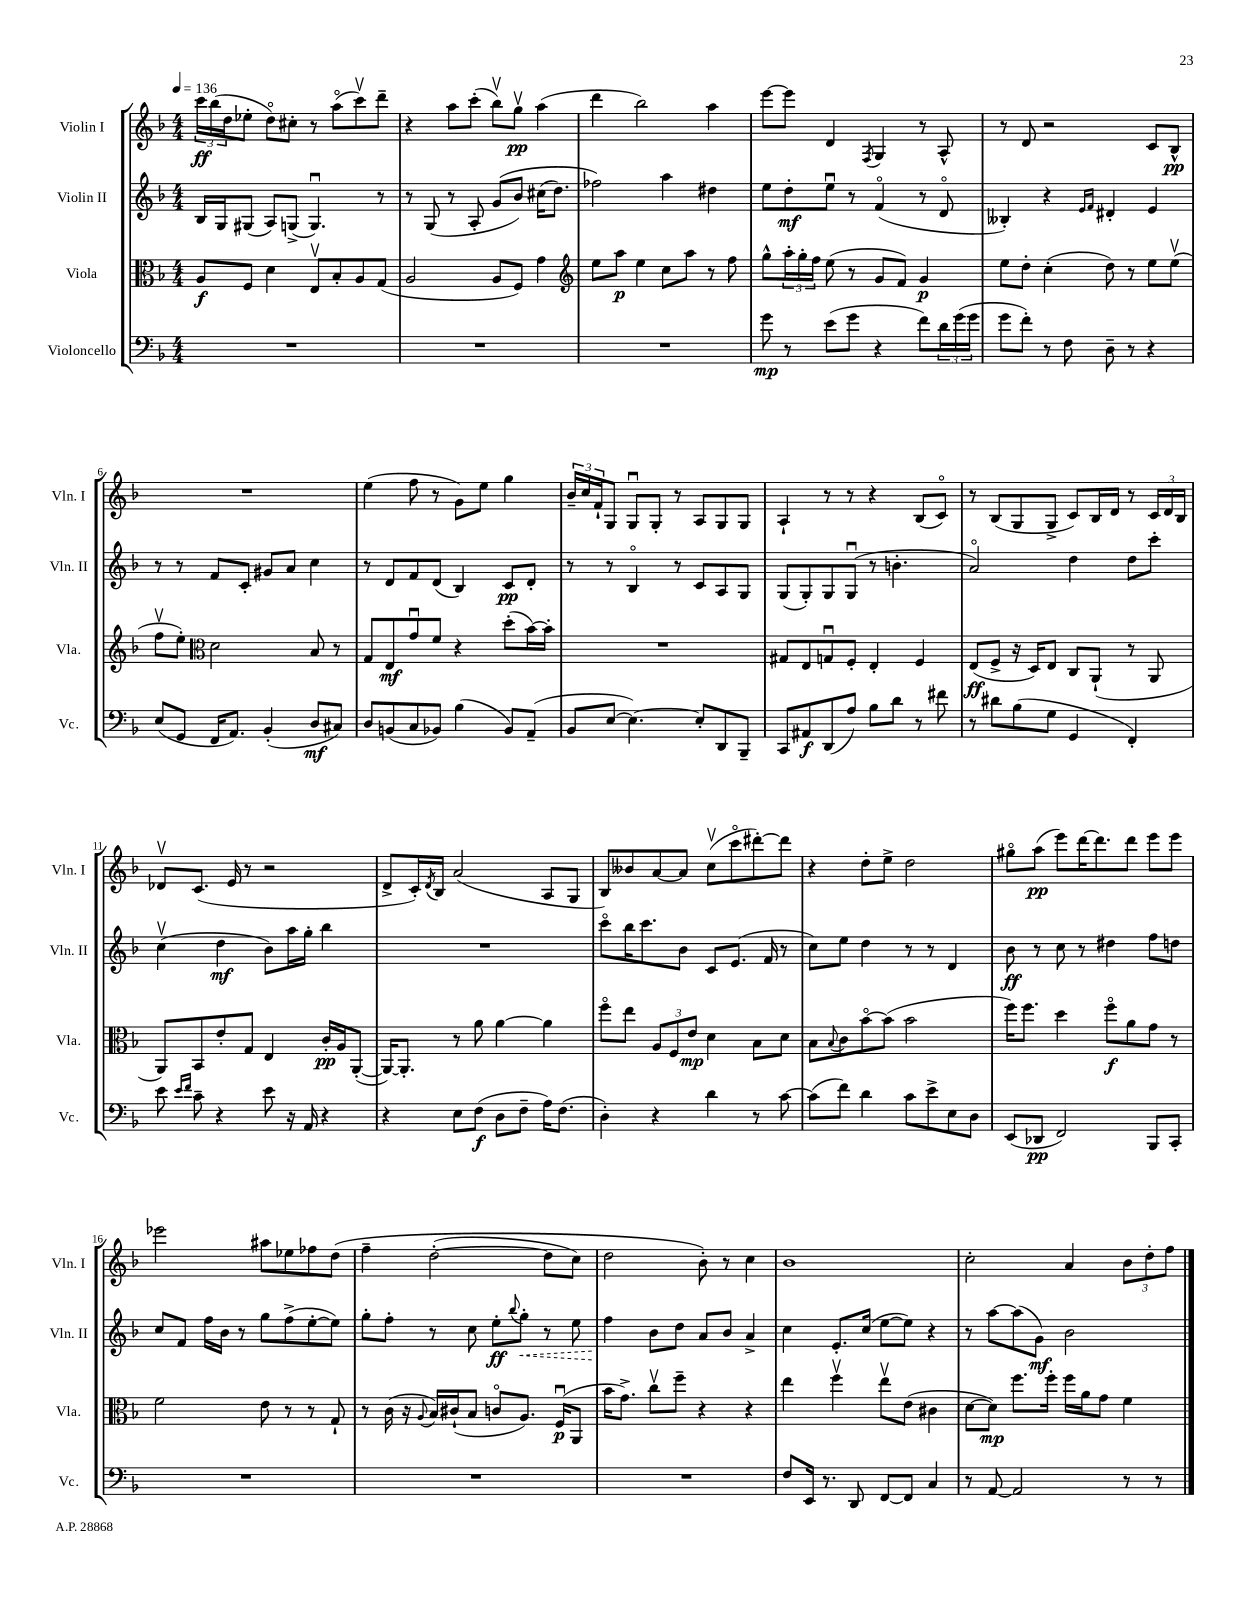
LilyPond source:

<<
\new StaffGroup <<
\new Staff = "s0" \with { instrumentName = "Violin I" shortInstrumentName = "Vln. I" } {
    \clef treble \key f \major \numericTimeSignature \time 4/4 \tempo 4 = 136
    \tuplet 3/2 { c'''16\ff bes''16( d''16 } ees''8-. d''8\flageolet) cis''8-. r8 a''8\flageolet( c'''8\upbow) d'''8-- |
    r4 a''8 c'''8-.( bes''8\upbow) g''8\upbow\pp a''4( |
    d'''4 bes''2) a''4 |
    e'''8~ e'''8 d'4 \acciaccatura { f8 } g4 r8 a8-^ |
    r8 d'8 r2 c'8 bes8-^\pp |
    R1 |
    e''4( f''8 r8 g'8) e''8 g''4 |
    \tuplet 3/2 { bes'16-- c''16 f'16-! } g8 g8\downbow g8-. r8 a8 g8 g8 |
    a4-! r8 r8 r4 bes8( c'8\flageolet) |
    r8 bes8( g8 g8-> c'8) bes16 d'16 r8 \tuplet 3/2 { c'16 d'16 bes16 } |
    des'8\upbow c'8.( e'16 r8 r2 |
    d'8-> c'16-.) \acciaccatura { d'8 } bes16 a'2( a8 g8 |
    bes8) beses'8 a'8~ a'8 c''8\upbow( c'''8\flageolet dis'''8~-.) dis'''8 |
    r4 d''8-. e''8-> d''2 |
    gis''8\flageolet a''8\pp( e'''8) d'''16~ d'''8. d'''8 e'''8 e'''8 |
    ees'''2 ais''8 ees''8 fes''8 d''8\( |
    f''4-- d''2~-.( d''8 c''8) |
    d''2 bes'8-.\) r8 c''4 |
    bes'1 |
    c''2-. a'4 \tuplet 3/2 { bes'8 d''8-. f''8 } \bar "|." |
}
\new Staff = "s1" \with { instrumentName = "Violin II" shortInstrumentName = "Vln. II" } {
    \clef treble \key f \major \numericTimeSignature \time 4/4
    bes16 g16 gis8( a8) g8->( g4.\downbow) r8 |
    r8 g8( r8 a8-. g'8\( bes'8) cis''16( d''8.) |
    fes''2\) a''4 dis''4 |
    e''8 d''8-.\mf e''8\downbow r8 f'4\flageolet( r8 d'8\flageolet |
    beses4-.) r4 \grace { e'16 f'16 } dis'4-. e'4 |
    r8 r8 f'8 c'8-. gis'8 a'8 c''4 |
    r8 d'8 f'8 d'8( bes4) c'8\pp d'8-. |
    r8 r8 bes4\flageolet r8 c'8 a8 g8 |
    g8( g8-.) g8 g8\downbow( r8 b'4.-. |
    a'2\flageolet) d''4 d''8 c'''8-. |
    c''4\upbow( d''4\mf bes'8) a''16 g''16-. bes''4 |
    R1 |
    c'''8\flageolet bes''16 c'''8. bes'8 c'8 e'8.( f'16 r8 |
    c''8) e''8 d''4 r8 r8 d'4 |
    bes'8\ff r8 c''8 r8 dis''4 f''8 d''8 |
    c''8 f'8 f''16 bes'16 r8 g''8 f''8->( e''8~-. e''8) |
    g''8-. f''8-. r8 c''8 e''8-.\ff \appoggiatura { bes''8 } \once \override Hairpin.style = #'dashed-line g''8-.\< r8 e''8 |
    f''4\! bes'8 d''8 a'8 bes'8 a'4-> |
    c''4 e'8.-. c''16( e''8~ e''8) r4 |
    r8 a''8~ a''8( g'8\mf) bes'2 \bar "|." |
}
\new Staff = "s2" \with { instrumentName = "Viola" shortInstrumentName = "Vla." } {
    \clef alto \key f \major \numericTimeSignature \time 4/4
    a8\f f8 d'4 e8\upbow bes8-. a8 g8( |
    a2 a8 f8) g'4 |
    \clef treble e''8 a''8\p e''4 c''8 a''8 r8 f''8 |
    g''8-^ \tuplet 3/2 { a''16-. g''16-. f''16 } e''8( r8 g'8 f'8) g'4\p |
    e''8 d''8-. c''4-.( d''8) r8 e''8 e''8\upbow( |
    f''8\upbow e''8-.) \clef alto d'2 bes8 r8 |
    g8 e8\mf g'8\downbow f'8 r4 d''8-.( bes'16~) bes'16-. |
    R1 |
    gis8 e8 g8\downbow f8-. e4-. f4 |
    e8\ff( f8-> r16 d16) e8 c8 a,8-!( r8 a,8 |
    a,8) bes,8 e'8-. g8 e4 c'16-.\pp a16 a,8~-.( |
    a,16~) a,8.-. r8 a'8 a'4~ a'4 |
    f''8\flageolet e''8 \tuplet 3/2 { a8 f8 e'8\mp } d'4 bes8 d'8 |
    bes8 \appoggiatura { bes8 } c'8 bes'8~\flageolet bes'8( bes'2 |
    f''16) f''8. d''4 f''8\flageolet\f a'8 g'8 r8 |
    f'2 e'8 r8 r8 g8-! |
    r8 c'16( r16 \appoggiatura { a8 } bes16) cis'16-!( bes8 c'8\flageolet a8.) f16\downbow\p( a,8 |
    bes'16 g'8.->) c''8\upbow f''8-- r4 r4 |
    e''4 f''4\upbow e''8\upbow e'8( cis'4 |
    d'8~ d'8\mp) f''8. f''16-. f''16 a'16 g'8 f'4 \bar "|." |
}
\new Staff = "s3" \with { instrumentName = "Violoncello" shortInstrumentName = "Vc." } {
    \clef bass \key f \major \numericTimeSignature \time 4/4
    R1 |
    R1 |
    R1 |
    g'8\mp r8 e'8( g'8 r4 f'8) \tuplet 3/2 { d'16 g'16( g'16 } |
    g'8 f'8-.) r8 f8 d8-- r8 r4 |
    e8( g,8 f,16 a,8.) bes,4-.( d8\mf cis8) |
    d8 b,8( c8 bes,8) bes4( bes,8) a,8--( |
    bes,8 e8~ e4.~) e8-. d,8 bes,,8-- |
    c,8 ais,8\f d,8( a8) bes8 d'8 r8 fis'8 |
    r8 dis'8 bes8( g8 g,4 f,4-.) |
    e'8 \grace { e'16 f'16 } c'8-- r4 e'8 r16 a,16 r4 |
    r4 e8 f8\f( d8 f8-- a16) f8.( |
    d4-.) r4 d'4 r8 c'8~ |
    c'8( f'8) d'4 c'8 e'8-> e8 d8 |
    e,8( des,8\pp f,2) bes,,8 c,8-. |
    R1 |
    R1 |
    R1 |
    f8 e,16 r8. d,8 f,8~ f,8 c4 |
    r8 a,8~ a,2 r8 r8 \bar "|." |
}
>>
>>
